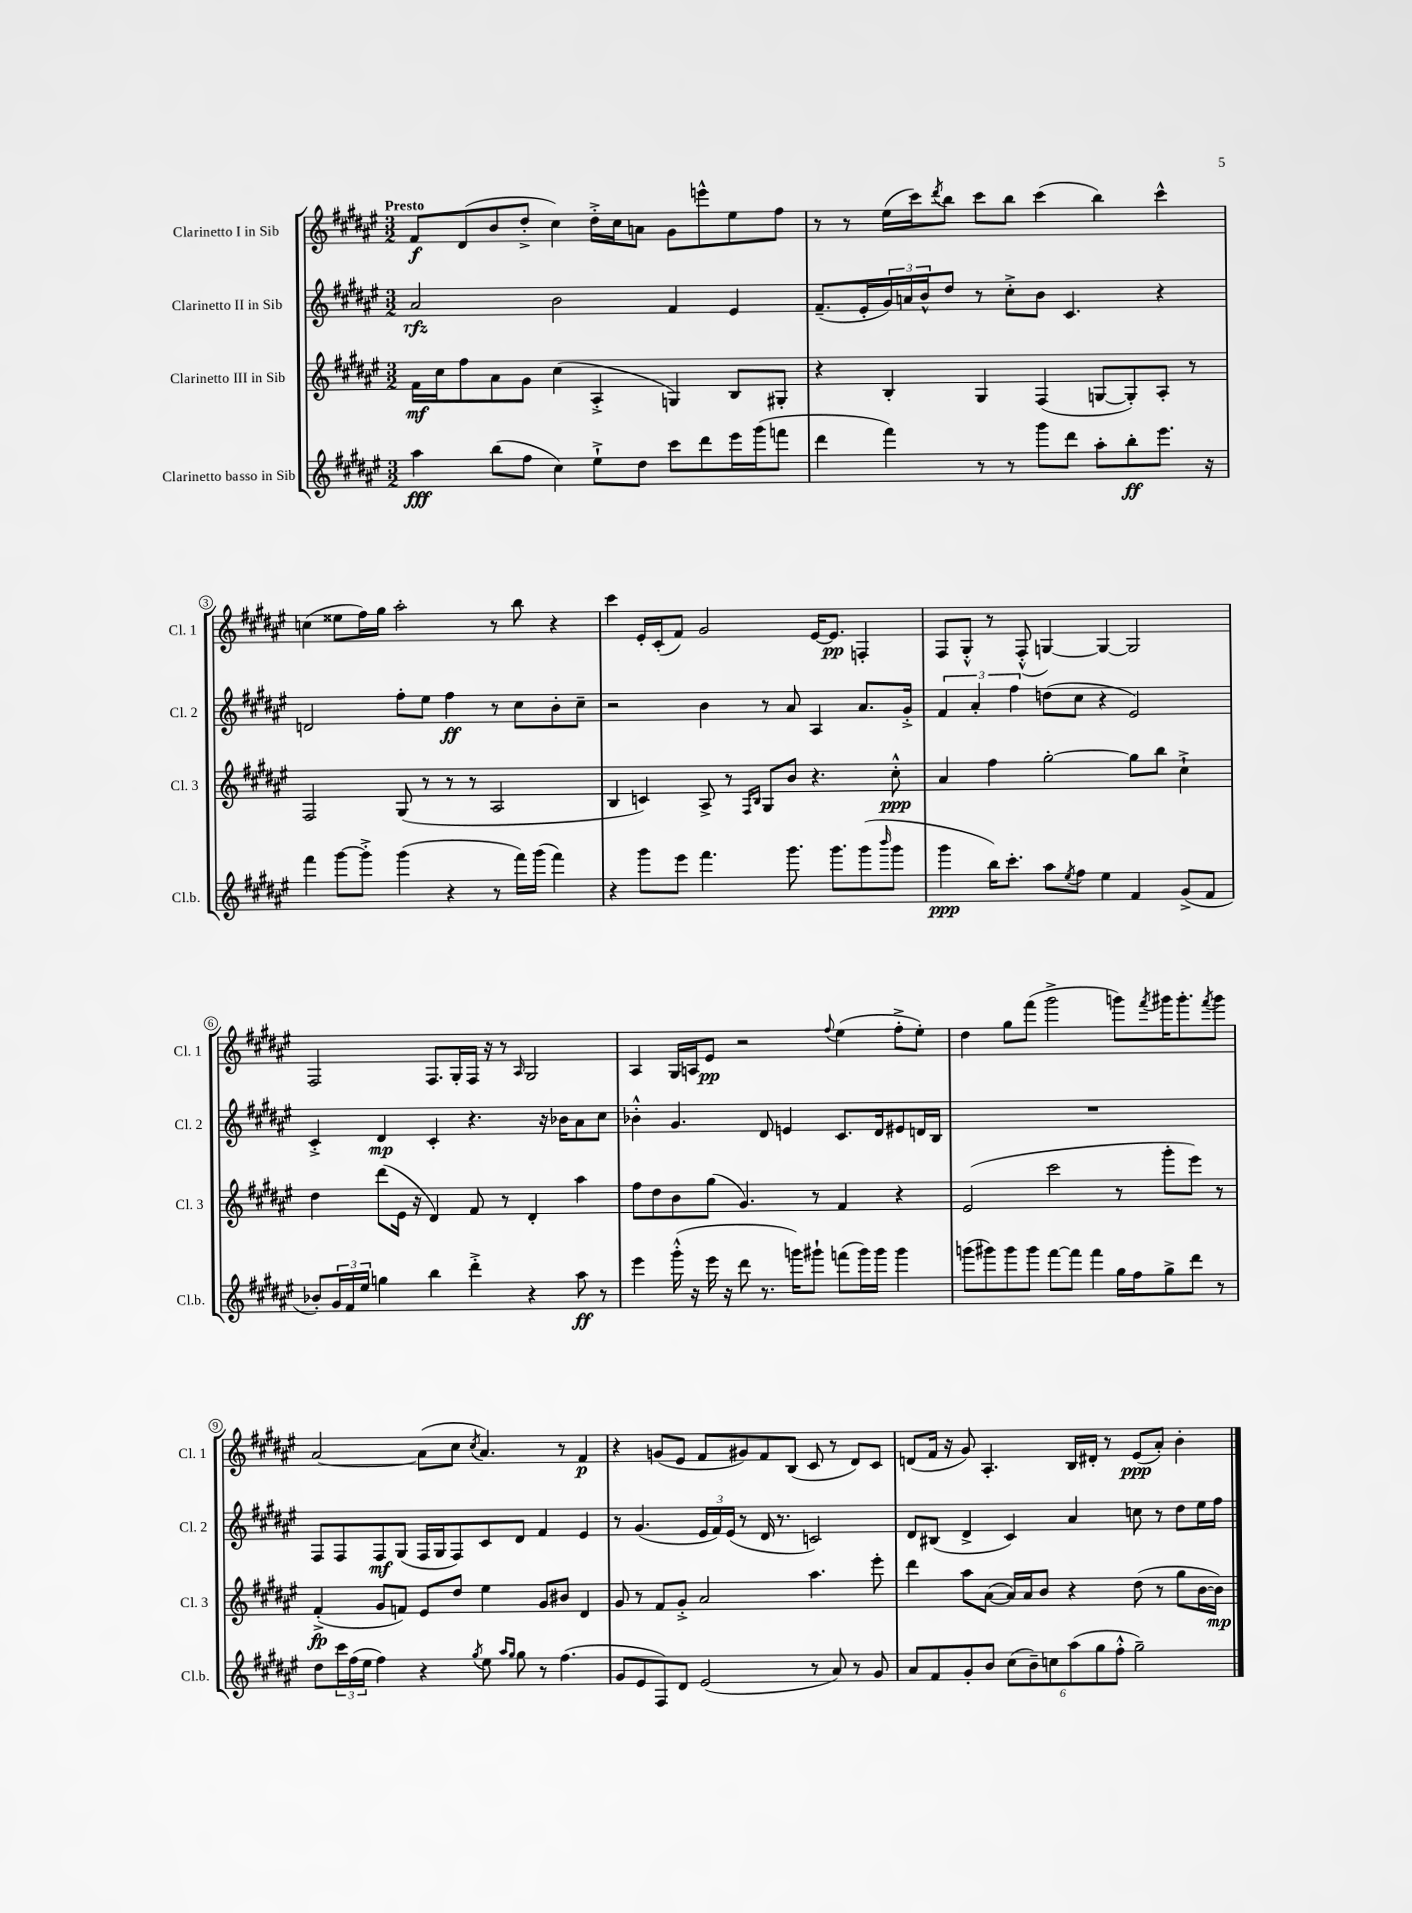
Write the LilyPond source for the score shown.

<<
\new StaffGroup <<
\new Staff = "s0" \with { instrumentName = "Clarinetto I in Sib" shortInstrumentName = "Cl. 1" } {
    \clef treble \key fis \major \numericTimeSignature \time 3/2 \tempo "Presto"
    fis'8\f dis'8( b'8 dis''8-.-> cis''4) dis''16-.-> cis''16 a'8 gis'8 e'''8-^ eis''8 fis''8 |
    r8 r8 eis''16( cis'''16) \acciaccatura { dis'''8 } b''8 cis'''8 b''8 cis'''4( b''4) cis'''4-^ |
    c''4( eisis''8 fis''16) gis''16 ais''2-. r8 b''8 r4 |
    cis'''4 eis'16-. cis'16-.( fis'8) gis'2 eis'16~ eis'8.\pp f4-. |
    fis8 gis8-.-^ r8 fis8-.-^( g4~) g4~ g2 |
    fis2 fis8. gis16-. fis16 r16 r8 \grace { ais16 } gis2 |
    ais4 gis16 a16 eis'8\pp r2 \appoggiatura { fis''8 } eis''4( fis''8-.-> eis''8-.) |
    dis''4 gis''8 fis'''8( gis'''2-> g'''8) \acciaccatura { fis'''8 } gis'''16 gis'''8.-. \acciaccatura { fis'''8 } gis'''8 |
    ais'2~ ais'8( cis''8 \acciaccatura { cis''8 } ais'4.) r8 fis'4\p |
    r4 g'8( eis'8 fis'8 gis'8) fis'8 b8( cis'8 r8 dis'8) cis'8 |
    d'8( fis'16 r16 gis'8) ais4.-. b16 dis'16-. r8 eis'8\ppp( ais'8-.) b'4-. \bar "|." |
}
\new Staff = "s1" \with { instrumentName = "Clarinetto II in Sib" shortInstrumentName = "Cl. 2" } {
    \clef treble \key fis \major \numericTimeSignature \time 3/2
    ais'2\rfz b'2 fis'4 eis'4 |
    fis'8.--( eis'16-. \tuplet 3/2 { gis'16) a'16 b'16-^ } dis''8 r8 cis''8-.-> b'8 cis'4. r4 |
    d'2 fis''8-. eis''8 fis''4\ff r8 cis''8 b'8-. cis''8-- |
    r2 b'4 r8 ais'8 ais4 ais'8. gis'16-.-> |
    \tuplet 3/2 { fis'4 ais'4-. fis''4 } d''8( cis''8 r4 eis'2) |
    cis'4-.-> dis'4\mp cis'4-. r4. r16 bes'16 ais'8 cis''8 |
    bes'4-.-^ gis'4. dis'8 e'4 cis'8. dis'16 eis'8 d'16 b16 |
    R1. |
    fis8 fis8 fis8\mf gis8( fis16 gis16 fis8) cis'8 dis'8 fis'4 eis'4 |
    r8 gis'4.( \tuplet 3/2 { eis'16 fis'16) eis'16( } r8 dis'16 r8. c'2) |
    dis'8 bis8( dis'4-> cis'4) ais'4 c''8 r8 dis''8 eis''16 fis''16 \bar "|." |
}
\new Staff = "s2" \with { instrumentName = "Clarinetto III in Sib" shortInstrumentName = "Cl. 3" } {
    \clef treble \key fis \major \numericTimeSignature \time 3/2
    fis'16\mf cis''16 fis''8 ais'8 gis'8 cis''4( ais4-.-> g4) b8 gis8-. |
    r4 b4-. gis4 fis4( g8~ g8-.) ais8-. r8 |
    fis2 gis8( r8 r8 r8 ais2 |
    b4 c'4) ais8-> r8 \grace { fis16 b16 } gis8 b'8 r4. cis''8-.-^\ppp |
    ais'4 fis''4 gis''2~-. gis''8 b''8 cis''4-!-> |
    dis''4 dis'''8( eis'16 r16 dis'4) fis'8 r8 dis'4-. ais''4 |
    fis''8 dis''8 b'8 gis''8( gis'4.) r8 fis'4 r4 |
    eis'2( cis'''2 r8 gis'''8-. eis'''8) r8 |
    fis'4-.->\fp( gis'8 f'8) eis'8 dis''8 eis''4 gis'8 bis'8 dis'4 |
    gis'8 r8 fis'8 gis'8-.-> ais'2 ais''4. eis'''8-. |
    dis'''4 ais''8 ais'8~( ais'16) ais'16 b'8 r4 dis''8( r8 gis''8 b'16~ b'16\mp) \bar "|." |
}
\new Staff = "s3" \with { instrumentName = "Clarinetto basso in Sib" shortInstrumentName = "Cl.b." } {
    \clef treble \key fis \major \numericTimeSignature \time 3/2
    ais''4\fff b''8( fis''8 cis''4) eis''8-!-> dis''8 cis'''8 dis'''8 eis'''16 gis'''16( f'''8 |
    dis'''4 fis'''4) r8 r8 gis'''8 dis'''8 ais''8-. b''8-.\ff eis'''8. r16 |
    fis'''4 gis'''8~ gis'''8-.-> gis'''4( r4 r8 fis'''16) gis'''16( fis'''4) |
    r4 gis'''8 eis'''8 fis'''4. gis'''8. gis'''8. gis'''8( \grace { b'''16 } gis'''8 |
    gis'''4\ppp b''16) cis'''8.-. ais''8 \acciaccatura { eis''8 } fis''8 eis''4 fis'4 gis'8->( fis'8 |
    bes'8-.) \tuplet 3/2 { gis'16 fis'16 eis''16 } g''4 b''4 dis'''4-.-> r4 ais''8\ff r8 |
    eis'''4 gis'''16-.-^( r16 eis'''16 r16 dis'''8 r8. g'''16) gis'''8-! f'''8( gis'''16) gis'''16 gis'''4 |
    g'''8( gis'''8) gis'''8 gis'''8 fis'''8~ fis'''8 fis'''4 gis''16 fis''16 gis''8-> dis'''8 r8 |
    dis''8 \tuplet 3/2 { cis'''16 fis''16( eis''16 } fis''4) r4 \acciaccatura { gis''8 } eis''8 \grace { ais''16 gis''16 } gis''8 r8 fis''4.( |
    gis'8 eis'8 fis8) dis'8 eis'2( r8 ais'8) r8 gis'8 |
    ais'8 fis'8 gis'8-. b'8 \tuplet 6/4 { cis''8( b'8--) c''8 ais''8( gis''8 fis''8-.-^ } gis''2--) \bar "|." |
}
>>
>>
\layout { \context { \Score \override BarNumber.stencil = #(make-stencil-circler 0.1 0.3 ly:text-interface::print) } }
